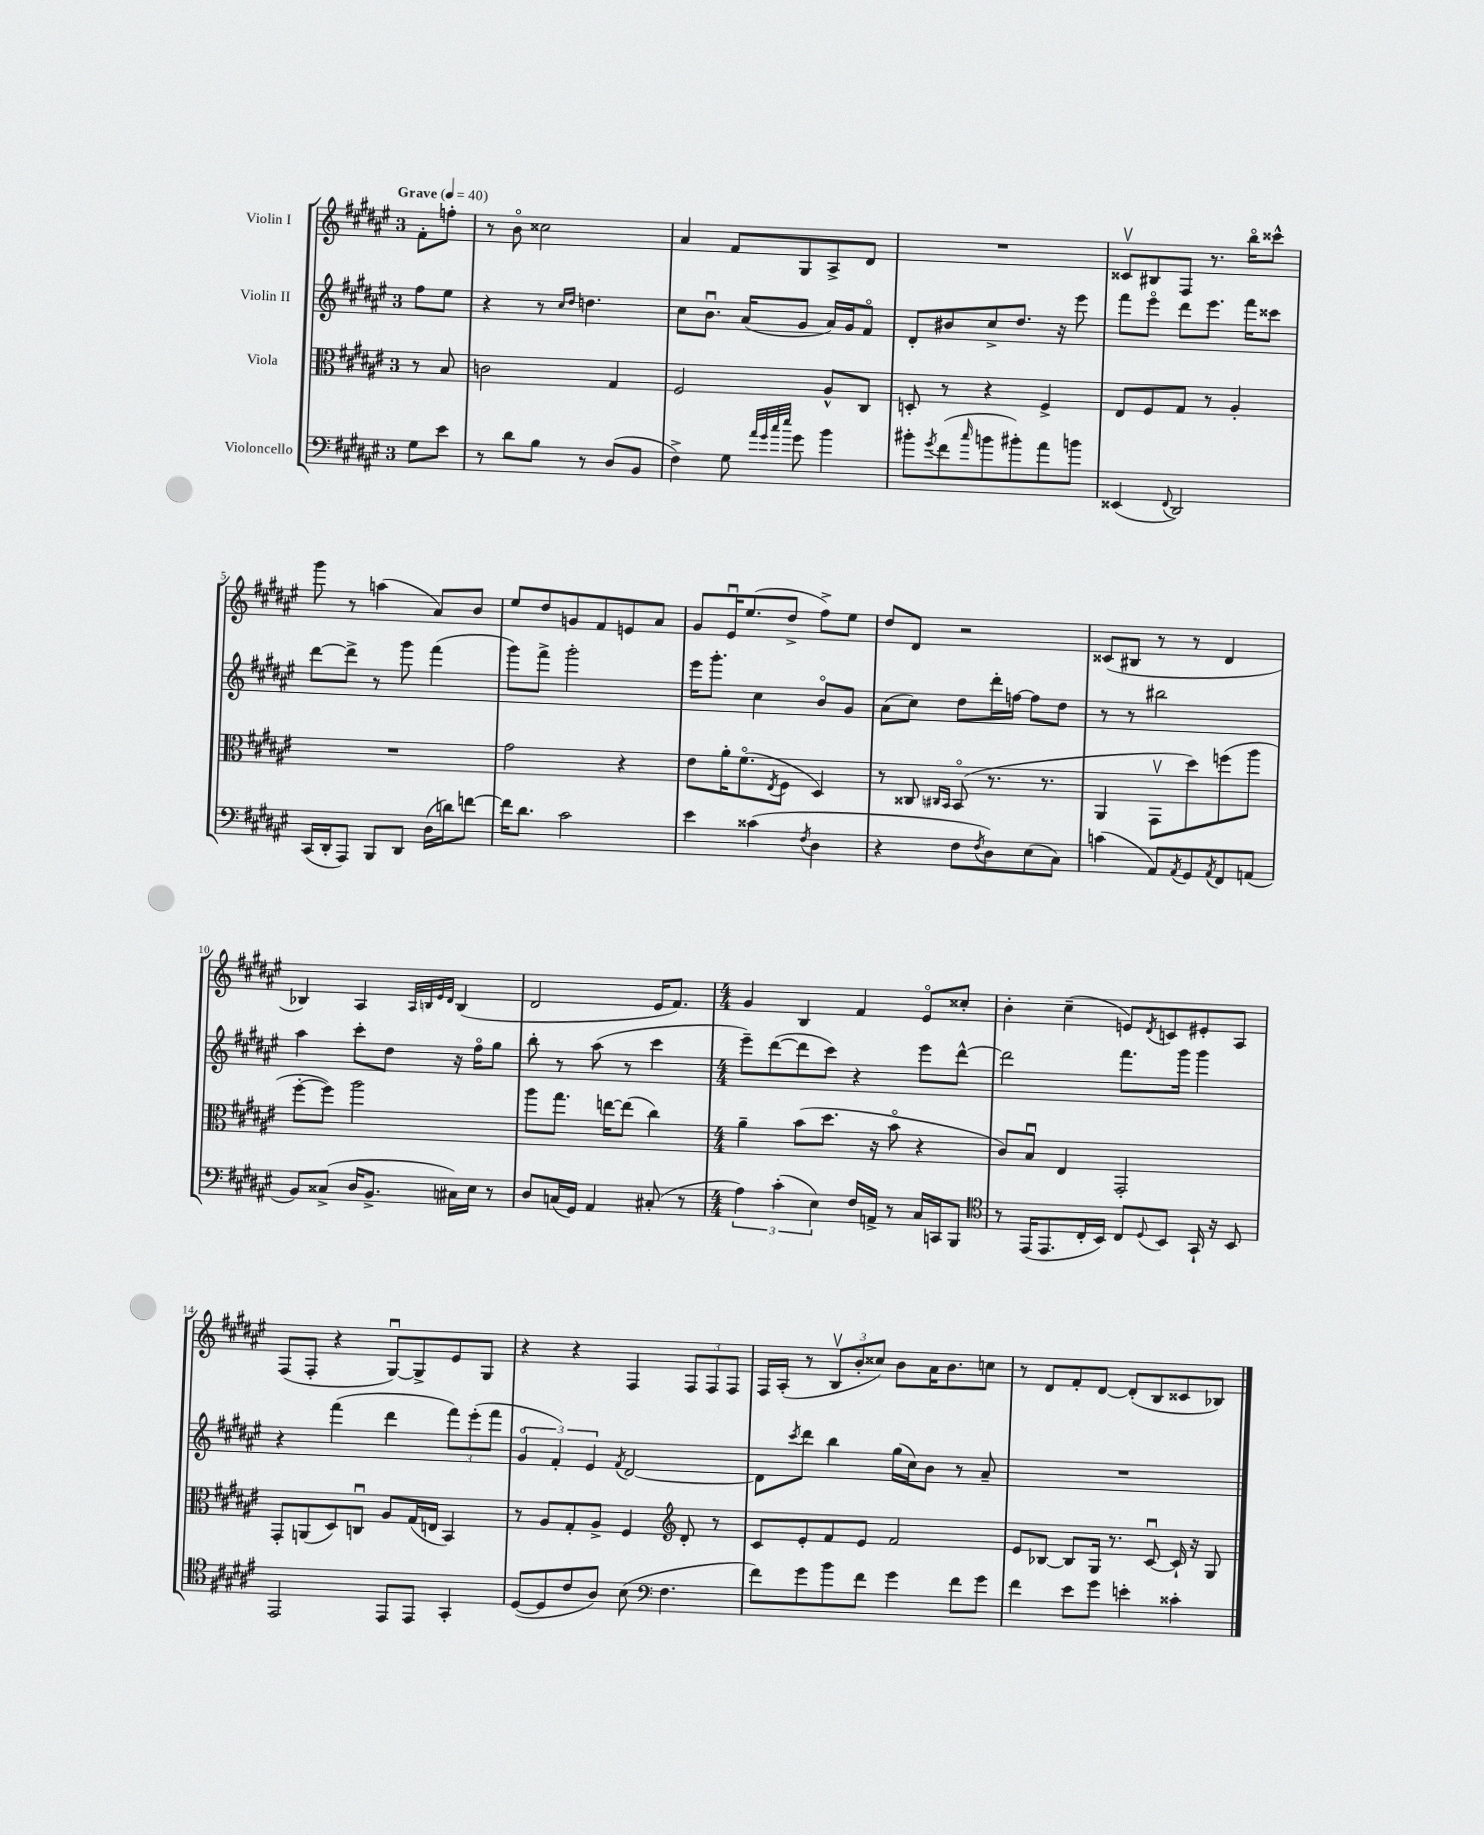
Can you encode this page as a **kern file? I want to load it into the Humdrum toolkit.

**kern	**kern	**kern	**kern
*part4	*part3	*part2	*part1
*staff4	*staff3	*staff2	*staff1
*I"Violoncello	*I"Viola	*I"Violin II	*I"Violin I
*clefF4	*clefC3	*clefG2	*clefG2
*k[f#c#g#d#a#e#]	*k[f#c#g#d#a#e#]	*k[f#c#g#d#a#e#]	*k[f#c#g#d#a#e#]
*M3/4	*M3/4	*M3/4	*M3/4
*MM40	*MM40	*MM40	*MM40
=	=	=	=
!	!	!	!LO:TX:a:B:t=Grave
8G#\L	8r	8ff#\L	8f#'\L
8e#\J	8B/	8ee#\J	8ffn'\J
=1	=1	=1	=1
8r	2cn\	4r	8r
8d#\L	.	.	8b\
8B\J	.	8r	2cc##X\
.	.	16qqcc#/LL	.
.	.	16qqdd#/JJ	.
8r	.	4.ddn\	.
(8D#/L	4G#/	.	.
8BB/J	.	.	.
=2	=2	=2	=2
4F#^\)	2F#/	8cc#\L	4a#/
.	.	8.bu\J	.
8G#\	.	.	8f#/L
.	.	(16a#/KL	.
32qqa#/LLL	.	.	.
32qqg#/	.	.	.
32qqcc#/	.	.	.
32qqee#/JJJ	.	.	.
8g#\	.	8g#/J	8G#/
4b\	8A#^^/L	16a#/LL)	8A#^/
.	.	16g#/J	.
.	8C#/J	8f#/J	8d#/J
=3	=3	=3	=3
8b#X'\L	8Dn'/	8d#'/L	2.r
8qg#/	.	.	.
(8f#\	8r	8b#X/	.
16qqcc#/	.	.	.
8bn\	4r	8cc#^/	.
8b#X'\)	.	8.dd#/J	.
8a#\	4F#^/	.	.
.	.	16r	.
8bn\J	.	8eee#\	.
=4	=4	=4	=4
(4EE##X/	8E#/L	8fff#\L	8c##Xv/L
.	8F#/	8eee#\J	8B#X/
8qqFF#/	.	.	.
2DD#/)	8G#/J	8ddd#\L	8F#/J
.	8r	8.eee#\J	8.r
.	4A#'/	.	.
.	.	16fff#\KL	16bb\KL
.	.	8ccc##X\J	8ccc##X^^\J
!!LO:LB:g=z
=5	=5	=5	=5
(16CC#/LL	2.r	[8ddd#\L	8ggg#\
16DD#'/J	.	.	.
8AAA#/J)	.	8ddd#^\J]	8r
8BBB/L	.	8r	(4aan\
8DD#/J	.	8ggg#\	.
(16D#\LL	.	(4fff#\	8a#/L)
16dn\J)	.	.	.
[8fn\J	.	.	8b/J
=6	=6	=6	=6
16f\KL]	2g#\	8ggg#\L)	8ee#/L
8.d#\J	.	.	.
.	.	8fff#^\J	8dd#/
2c#\	.	2ggg#'\	8gn/
.	.	.	8f#/
.	4r	.	8en/
.	.	.	8a#/J
=7	=7	=7	=7
4e#\	8e#\L	16eee#\KL	8g#/L
.	.	8.ggg#'\J	.
.	16a#'\K	.	16e#u/K
.	(8.f#\	.	(8.ee#/
(4c##X\	.	4cc#\	.
.	8qE#/	.	.
.	8F#\J	.	8dd#^/J
8qF#/	.	.	.
4D#\	4D#/)	8b/L	8ff#^\L)
.	.	8g#/J	8ee#\J
=8	=8	=8	=8
4r	8r	(8a#\L	8dd#/L
.	8C##X/	8cc#\J)	8d#/J
.	16qqC#X/LL	.	.
.	16qqBB/JJ	.	.
8F#\L	(8BB/	8dd#\L	2r
8qF#/	.	.	.
8D#\)	8.r	16ddd#'\L	.
.	.	[16ffn\JJ	.
(8E#\	.	8ff\L]	.
.	8.r	.	.
8C#\J)	.	8dd#\J	.
=9	=9	=9	=9
(4cn\	4AA#/	8r	(8c##X/L
.	.	8r	8B#X/J
8AA#/L)	8GG#v\L	2bb#X\	8r
8qAA#/	.	.	.
8GG#/	8dd#\)	.	8r
8qAA#/	.	.	.
8FF#/	(8ffn\	.	4d#/
(8AAn/J	8aa#\J	.	.
!!LO:LB:g=z
=10	=10	=10	=10
8BB/L)	[8ff#'\L	4aa#\	4B-X/)
(8C##X^/J	8ff#\J])	.	.
16D#/KL	2aa#\	8ccc#'\L	4A#/
8.BB^/J	.	.	.
.	.	8dd#\J	.
.	.	.	32qqA#/LLL
.	.	.	32qqBn/
.	.	.	32qqe#/
.	.	.	32qqd#/JJJ
16C#X\LL)	.	16r	(4B/
16E#\JJ	.	16ff#\KL	.
8r	.	8gg#\J	.
=11	=11	=11	=11
8D#/L	8aa#\L	8bb'\	2d#/
(16Cn/L	8.gg#\J	8r	.
16GG#/JJ)	.	.	.
4AA#/	.	(8aa#\	.
.	[16een\KL	.	.
.	(8ee\J]	8r	.
(8C#X'/	4cc#\)	4ccc#\	16e#/KL
.	.	.	8.f#/J)
8r	.	.	.
=12	=12	=12	=12
*M4/4	*M4/4	*M4/4	*M4/4
6A#\)	4a#~\	8eee#~\L)	4g#/
.	.	([8ddd#\	.
(6c#'\	.	.	.
.	(8b\L	8ddd#\]	4B/
6E#\)	.	.	.
.	8.dd#\J	8ccc#\J)	.
16F#/LL	.	4r	4f#/
16AAn^/JJ	16r	.	.
8r	8b\	.	.
16C#/LL	4r	8eee#\L	8e#/L
16CCn/J	.	.	.
8BBB/J	.	[8ddd#^^\J	8cc##X'/J
=13	=13	=13	=13
*clefC4	*	*	*
8r	8c#/L)	2ddd#\]	4b'\
(16EE#/KL	8Bu/J	.	.
8.EE#/	.	.	.
.	4E#/	.	(4cc#~\
16C#'/L	.	.	.
16BB/JJ)	.	.	.
8C#/L	2GG#'/	8.fff#\L	8en/L)
8qqD#/	.	.	8qd#/
8BB/J	.	.	8cn/
.	.	16ggg#\Jk	.
16GG#`/	.	4ggg#\	8e#X'/
16r	.	.	.
8BB/	.	.	8A#/J
!!LO:LB:g=z
=14	=14	=14	=14
2EE#/	8GG#'/L	4r	(8F#/L
.	(8AAn/	.	8F#'/J
.	8D#/)	(4fff#\	4r
.	8Cnu/J	.	.
8EE#/L	8A#/L	4ddd#\	[8G#u/L)
8EE#/J	(16G#/L	.	8G#^/]
.	16En/JJ	.	.
4GG#'/	4BB/)	12fff#\L)	8e#/
.	.	(12eee#'\	.
.	.	.	8G#/J
.	.	12fff#\J	.
=15	=15	=15	=15
([8D#/L	8r	6g#/	4r
8D#/]	8A#/L	.	.
.	.	6f#'/)	.
8c#/	8G#'/	.	4r
.	.	6e#/	.
8A#/J)	8A#^/J	.	.
.	.	8qf#/	.
(8B\	4F#/	[2d#/	4F#/
*clefF4	*	*	*
4.F#\	.	.	.
*	*clefG2	*	*
.	8d#'/	.	12F#/L
.	.	.	12F#/
.	8r	.	.
.	.	.	12F#/J
=16	=16	=16	=16
8f#\L)	8c#/L	8d#\L]	16F#/LL
.	.	.	(16A#'/JJ
.	.	8qccc#/	.
8g#\	8e#'/	8ddd#\J	8r
8b\	8f#/	4bb\	12Bv/L
.	.	.	12b'/
8f#\J	8e#/J	.	.
.	.	.	12cc##X/J)
4g#\	2f#/	(16gg#\LL	8b\L
.	.	16cc#\J)	.
.	.	8b\J	16a#\K
.	.	.	8.b\
8f#\L	.	8r	.
8g#\J	.	8a#~/	8ccn\J
=17	=17	=17	=17
4f#\	8e#/L	1r	8r
.	[8B-X/J	.	8d#/L
8e#\L	8B-/L]	.	8f#'/
8g#\J	16G#/Jk	.	[8d#/J
.	8.r	.	.
4en'\	.	.	(8d#'/L]
.	[8c#u/	.	8B/
4c##X'\	16c#`/]	.	8c##X/
.	16r	.	.
.	8G#/	.	8B-X/J)
==	==	==	==
*-	*-	*-	*-
